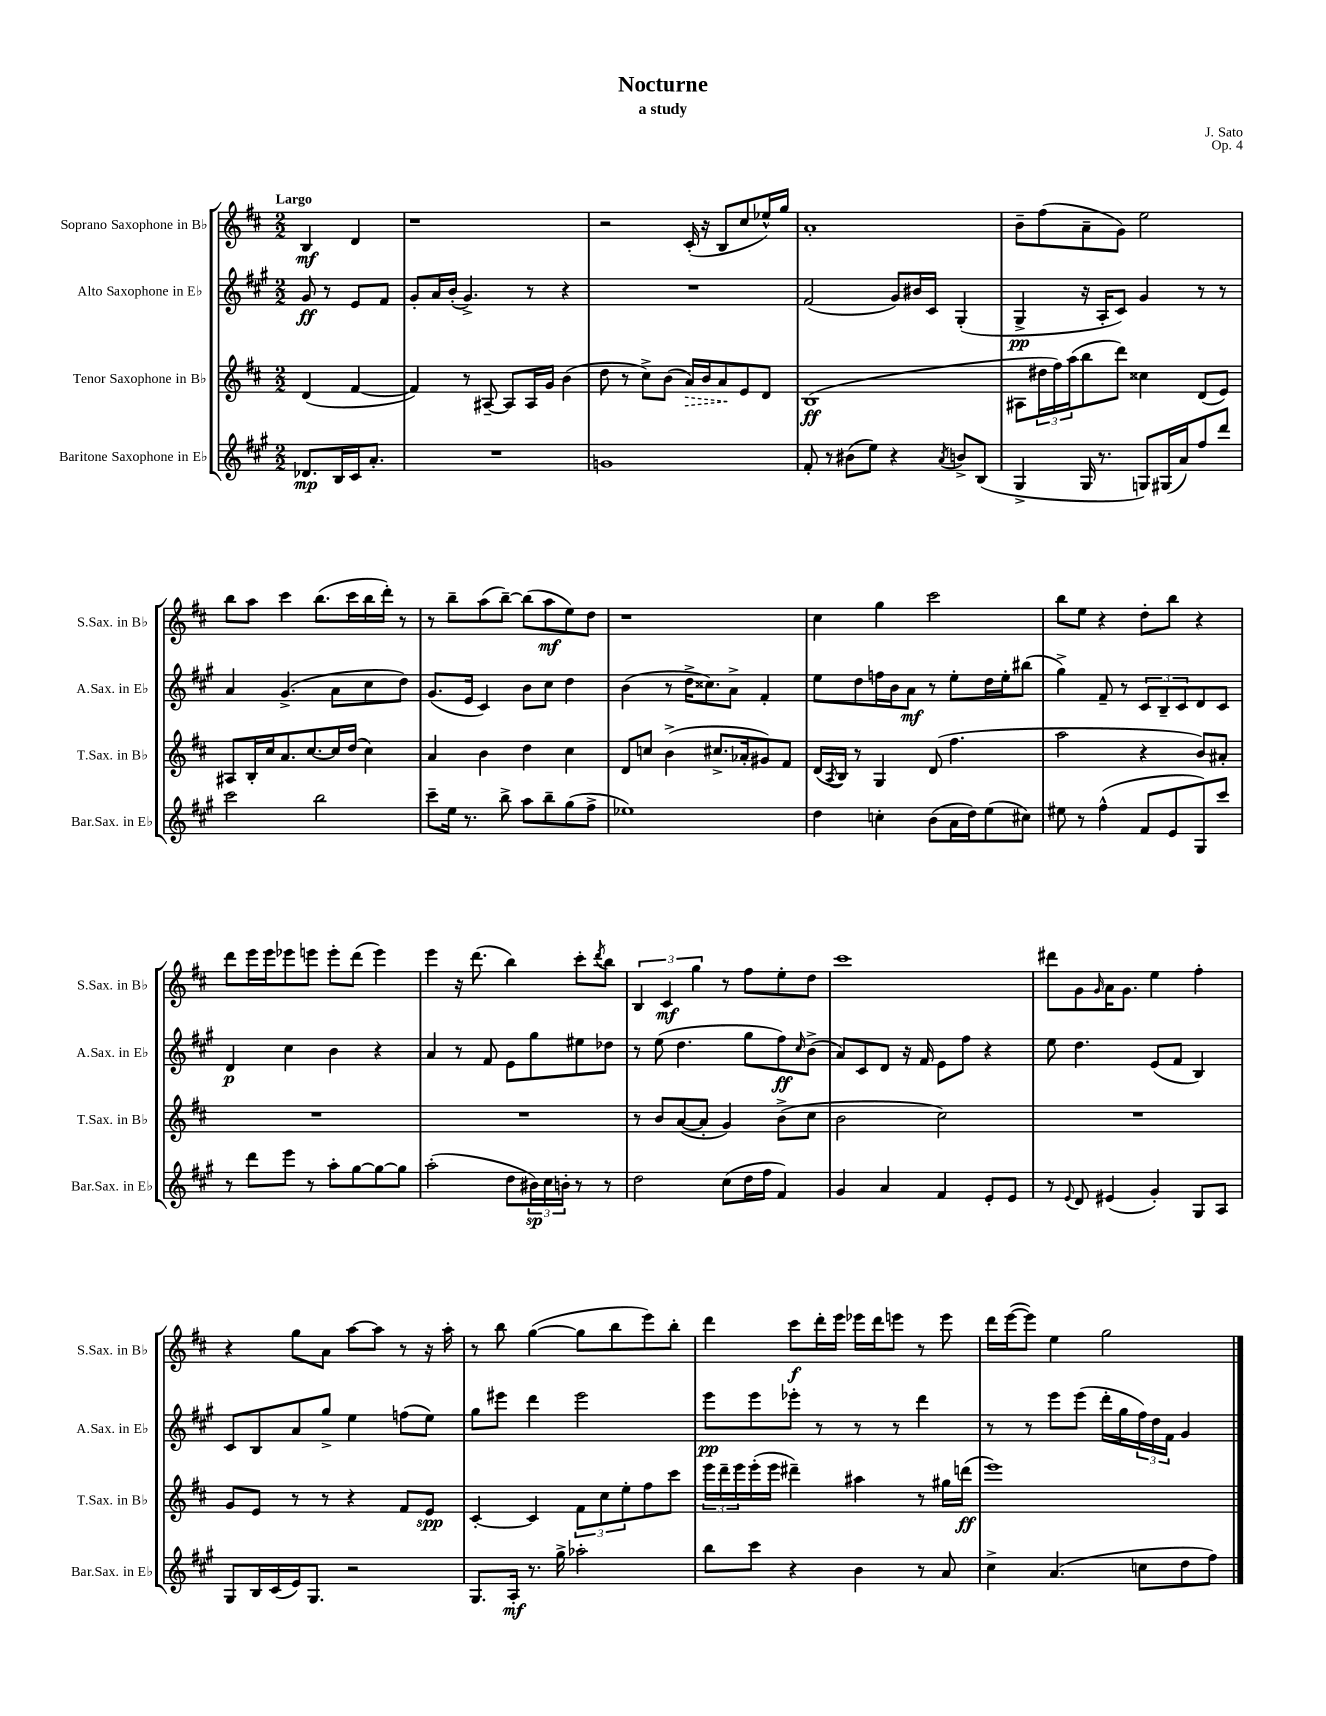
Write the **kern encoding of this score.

**kern	**dynam	**kern	**dynam	**kern	**dynam	**kern	**dynam
*part4	*part4	*part3	*part3	*part2	*part2	*part1	*part1
*staff4	*staff4	*staff3	*staff3	*staff2	*staff2	*staff1	*staff1
*I"Baritone Saxophone in E♭	*	*I"Tenor Saxophone in B♭	*	*I"Alto Saxophone in E♭	*	*I"Soprano Saxophone in B♭	*
*I'Bar.Sax. in E♭	*	*I'T.Sax. in B♭	*	*I'A.Sax. in E♭	*	*I'S.Sax. in B♭	*
*clefG2	*	*clefG2	*	*clefG2	*	*clefG2	*
*k[f#c#g#]	*	*k[f#c#]	*	*k[f#c#g#]	*	*k[f#c#]	*
*M2/2	*	*M2/2	*	*M2/2	*	*M2/2	*
=	=	=	=	=	=	=	=
!	!	!	!	!	!	!LO:TX:a:B:t=Largo	!
8.d-X/L	mp	(4d/	.	8g#/	ff	4B/	mf
.	.	.	.	8r	.	.	.
16B/L	.	.	.	.	.	.	.
16c#/J	.	[4f#/	.	8e/L	.	4d/	.
8.a'/J	.	.	.	.	.	.	.
.	.	.	.	8f#/J	.	.	.
=1	=1	=1	=1	=1	=1	=1	=1
1r	.	4f#/])	.	8g#'/L	.	1r	.
.	.	.	.	16a/L	.	.	.
.	.	.	.	(16b'/JJ	.	.	.
.	.	8r	.	4.g#^/)	.	.	.
.	.	[8A#X~/	.	.	.	.	.
.	.	8A#/L]	.	.	.	.	.
.	.	16A#/L	.	8r	.	.	.
.	.	16g/JJ	.	.	.	.	.
.	.	(4b\	.	4r	.	.	.
=2	=2	=2	=2	=2	=2	=2	=2
1gn	.	8dd\	.	1r	.	2r	.
.	.	8r	.	.	.	.	.
.	.	8cc#^\L)	.	.	.	.	.
.	.	(8b\J	.	.	.	.	.
!	!	!	!LO:HP:b	!	!	!	!
.	.	16a/LL)	>	.	.	(16c#'/	.
.	.	16b/J	.	.	.	16r	.
.	.	8a/	.	.	.	8B/L	.
.	.	8e/	]	.	.	8cc#/	.
.	.	8d/J	.	.	.	16ee-X^^/L)	.
.	.	.	.	.	.	16gg/JJ	.
=3	=3	=3	=3	=3	=3	=3	=3
8f#'/	.	(1B	ff	(2f#/	.	1a'	.
8r	.	.	.	.	.	.	.
(8b#X\L	.	.	.	.	.	.	.
8ee\J)	.	.	.	.	.	.	.
4r	.	.	.	8g#/L)	.	.	.
.	.	.	.	16b#X/L	.	.	.
.	.	.	.	16c#/JJ	.	.	.
8qa/	.	.	.	.	.	.	.
8bn^/L	.	.	.	(4G#'/	.	.	.
(8B/J	.	.	.	.	.	.	.
=4	=4	=4	=4	=4	=4	=4	=4
4G#^/	.	8A#X\L	.	4G#^/	pp	8b~\L	.
.	.	24dd#X\L	.	.	.	(8ff#\	.
.	.	24ff#\)	.	.	.	.	.
.	.	(24aa\J	.	.	.	.	.
16G#/	.	8bb\	.	16r	.	8a~\	.
8.r	.	.	.	16A'/KL	.	.	.
.	.	8ddd\J)	.	8c#/J)	.	8g\J)	.
8Gn/L)	.	4cc##X\	.	4g#/	.	2ee\	.
(16G#X/L	.	.	.	.	.	.	.
16a/J)	.	.	.	.	.	.	.
8ff#/	.	(8d/L	.	8r	.	.	.
8ddd/J	.	8e/J)	.	8r	.	.	.
!!LO:LB:g=z
=5	=5	=5	=5	=5	=5	=5	=5
2ccc#\	.	8A#X/L	.	4a/	.	8bb\L	.
.	.	16B'/L	.	.	.	8aa\J	.
.	.	16cc#/J	.	.	.	.	.
.	.	8.a/	.	(4.g#^/	.	4ccc#\	.
.	.	[8.cc#/	.	.	.	.	.
2bb\	.	.	.	.	.	(8.bb\L	.
.	.	16cc#/L]	.	8a\L	.	.	.
.	.	(16dd/JJ	.	.	.	16ccc#\L	.
.	.	4cc#\)	.	8cc#\	.	16bb\	.
.	.	.	.	.	.	16ddd'\JJ)	.
.	.	.	.	8dd\J)	.	8r	.
=6	=6	=6	=6	=6	=6	=6	=6
8ccc#~\L	.	4a/	.	(8.g#/L	.	8r	.
16ee\Jk	.	.	.	.	.	8bb~\L	.
8.r	.	.	.	16e/Jk	.	.	.
.	.	4b\	.	4c#/)	.	(8aa\	.
8bb^\	.	.	.	.	.	[8bb~\J)	.
8aa\L	.	4dd\	.	8b\L	.	(8bb\L]	.
8bb~\	.	.	.	8cc#\J	.	8aa\	mf
(8gg#\	.	4cc#\	.	4dd\	.	8ee\)	.
8ff#^\J	.	.	.	.	.	8dd\J	.
=7	=7	=7	=7	=7	=7	=7	=7
1ee-X)	.	8d/L	.	(4b\	.	1r	.
.	.	8ccn/J	.	.	.	.	.
.	.	(4b^\	.	8r	.	.	.
.	.	.	.	16dd^\KL	.	.	.
.	.	.	.	8.cc##X\)	.	.	.
.	.	8.cc#X^/L	.	.	.	.	.
.	.	.	.	8a^\J	.	.	.
.	.	16a-X'/k	.	.	.	.	.
.	.	8g#X/)	.	4f#'/	.	.	.
.	.	8f#/J	.	.	.	.	.
=8	=8	=8	=8	=8	=8	=8	=8
4dd\	.	(16d/LL	.	8ee\L	.	4cc#\	.
.	.	8qA/	.	.	.	.	.
.	.	16B/JJ)	.	.	.	.	.
.	.	8r	.	8dd\	.	.	.
4ccn'\	.	4G/	.	16ffn\L	.	4gg\	.
.	.	.	.	16b\J	.	.	.
.	.	.	.	8a\J	mf	.	.
(8b\L	.	(8d/	.	8r	.	2ccc#\	.
16a\L	.	4.ff#\	.	8ee'\L	.	.	.
16dd\J)	.	.	.	.	.	.	.
(8ee\	.	.	.	16dd\L	.	.	.
.	.	.	.	16ee'\J	.	.	.
8cc#X\J)	.	.	.	(8bb#X\J	.	.	.
=9	=9	=9	=9	=9	=9	=9	=9
8ee#X\	.	2aa\	.	4gg#^\)	.	8bb\L	.
8r	.	.	.	.	.	8ee\J	.
(4ff#^^\	.	.	.	8f#~/	.	4r	.
.	.	.	.	8r	.	.	.
8f#/L	.	4r	.	12c#/L	.	8dd'\L	.
.	.	.	.	12B~/	.	.	.
8e/	.	.	.	.	.	8bb\J	.
.	.	.	.	12c#/	.	.	.
8G#/)	.	8b/L)	.	8d/	.	4r	.
8ccc#/J	.	8a#X'/J	.	8c#/J	.	.	.
!!LO:LB:g=z
=10	=10	=10	=10	=10	=10	=10	=10
8r	.	1r	.	4d/	p	8ddd\L	.
8ddd\L	.	.	.	.	.	16eee\L	.
.	.	.	.	.	.	16eee\J	.
8eee\J	.	.	.	4cc#\	.	8eee-X\	.
8r	.	.	.	.	.	8eeen\J	.
8aa'\L	.	.	.	4b\	.	8eee'\L	.
[8gg#\	.	.	.	.	.	(8ddd\J	.
8gg#\_	.	.	.	4r	.	4eee\)	.
8gg#\J]	.	.	.	.	.	.	.
=11	=11	=11	=11	=11	=11	=11	=11
(2aa'\	.	1r	.	4a/	.	4eee\	.
.	.	.	.	8r	.	16r	.
.	.	.	.	.	.	(8.ddd\	.
.	.	.	.	8f#/	.	.	.
8dd\L	.	.	.	8e\L	.	4bb\)	.
24b#X\L)	sp	.	.	8gg#\	.	.	.
24cc#\	.	.	.	.	.	.	.
24bn'\JJ	.	.	.	.	.	.	.
8r	.	.	.	8ee#X\	.	8ccc#'\L	.
.	.	.	.	.	.	8qddd/	.
8r	.	.	.	8dd-X\J	.	8bb\J	.
=12	=12	=12	=12	=12	=12	=12	=12
2dd\	.	8r	.	8r	.	6B/	.
.	.	8b/L	.	(8ee\	.	.	.
.	.	.	.	.	.	6c#/	mf
.	.	([8a/	.	4.dd\	.	.	.
.	.	.	.	.	.	6gg\	.
.	.	8a'/J]	.	.	.	.	.
(8cc#\L	.	4g/)	.	.	.	8r	.
16dd\L	.	.	.	8gg#\L	.	8ff#\L	.
16ff#\JJ	.	.	.	.	.	.	.
4f#/)	.	(8b^\L	.	8ff#\)	ff	8ee'\	.
.	.	.	.	16qqcc#/	.	.	.
.	.	8cc#\J	.	(8b^\J	.	8dd\J	.
=13	=13	=13	=13	=13	=13	=13	=13
4g#/	.	2b\	.	8a/L)	.	1ccc#	.
.	.	.	.	8c#/	.	.	.
4a/	.	.	.	8d/J	.	.	.
.	.	.	.	16r	.	.	.
.	.	.	.	16f#/	.	.	.
4f#/	.	2cc#\)	.	8e\L	.	.	.
.	.	.	.	8ff#\J	.	.	.
8e'/L	.	.	.	4r	.	.	.
8e/J	.	.	.	.	.	.	.
=14	=14	=14	=14	=14	=14	=14	=14
8r	.	1r	.	8ee\	.	8ddd#X\L	.
8qqe/	.	.	.	.	.	.	.
8d/	.	.	.	4.dd\	.	8g\	.
.	.	.	.	.	.	16qqg/	.
(4e#X/	.	.	.	.	.	16a\K	.
.	.	.	.	.	.	8.g\J	.
4g#'/)	.	.	.	(8e/L	.	4ee\	.
.	.	.	.	8f#/J	.	.	.
8G#/L	.	.	.	4B/)	.	4ff#'\	.
8A/J	.	.	.	.	.	.	.
!!LO:LB:g=z
=15	=15	=15	=15	=15	=15	=15	=15
8G#/L	.	8g/L	.	8c#/L	.	4r	.
16B/L	.	8e/J	.	8B/	.	.	.
(16c#/	.	.	.	.	.	.	.
16e/J)	.	8r	.	8a/	.	8gg\L	.
8.G#/J	.	.	.	.	.	.	.
.	.	8r	.	8gg#^/J	.	8a\J	.
2r	.	4r	.	4ee\	.	[8aa\L	.
.	.	.	.	.	.	8aa\J]	.
.	.	8f#/L	.	(8ffn\L	.	8r	.
.	.	8e/J	spp	8ee\J)	.	16r	.
.	.	.	.	.	.	16aa'\	.
=16	=16	=16	=16	=16	=16	=16	=16
8.G#/L	.	[4c#'/	.	8gg#\L	.	8r	.
.	.	.	.	8eee#X\J	.	8bb\	.
16A'/Jk	mf	.	.	.	.	.	.
8.r	.	4c#/]	.	4ddd\	.	([4gg\	.
16gg#^\	.	.	.	.	.	.	.
2aa-X'\	.	12f#\L	.	2eee#\	.	8gg\L]	.
.	.	12cc#\	.	.	.	.	.
.	.	.	.	.	.	8bb\	.
.	.	12ee'\	.	.	.	.	.
.	.	8ff#\	.	.	.	8eee\)	.
.	.	8ccc#\J	.	.	.	8bb'\J	.
=17	=17	=17	=17	=17	=17	=17	=17
8bb\L	.	24eee\LL	.	8eee\L	pp	4ddd\	.
.	.	24ddd~\	.	.	.	.	.
.	.	24eee\	.	.	.	.	.
8ccc#\J	.	(16eee'\	.	8eee\	.	.	.
.	.	16eee\JJ	.	.	.	.	.
4r	.	4ddd#X~\)	.	8eee-X'\J	.	8ccc#\L	f
.	.	.	.	8r	.	16ddd'\L	.
.	.	.	.	.	.	16eee\JJ	.
4b\	.	4aa#X\	.	8r	.	16eee-X\LL	.
.	.	.	.	.	.	16ddd\J	.
.	.	.	.	8r	.	8eeen\J	.
8r	.	8r	.	4ddd\	.	8r	.
8a/	.	16gg#X\LL	.	.	.	8eee\	.
.	.	(16dddn\JJ	ff	.	.	.	.
=18	=18	=18	=18	=18	=18	=18	=18
4cc#^\	.	1eee)	.	8r	.	16ddd\LL	.
.	.	.	.	.	.	([16eee\J	.
.	.	.	.	8r	.	8eee\J])	.
(4.a/	.	.	.	8eee\L	.	4ee\	.
.	.	.	.	(8eee\J	.	.	.
.	.	.	.	16ddd'\LL	.	2gg\	.
.	.	.	.	16gg#\	.	.	.
8ccn\L	.	.	.	24ff#\)	.	.	.
.	.	.	.	24dd\	.	.	.
.	.	.	.	24f#\JJ	.	.	.
8dd\	.	.	.	4g#/	.	.	.
8ff#\J)	.	.	.	.	.	.	.
==	==	==	==	==	==	==	==
*-	*-	*-	*-	*-	*-	*-	*-
